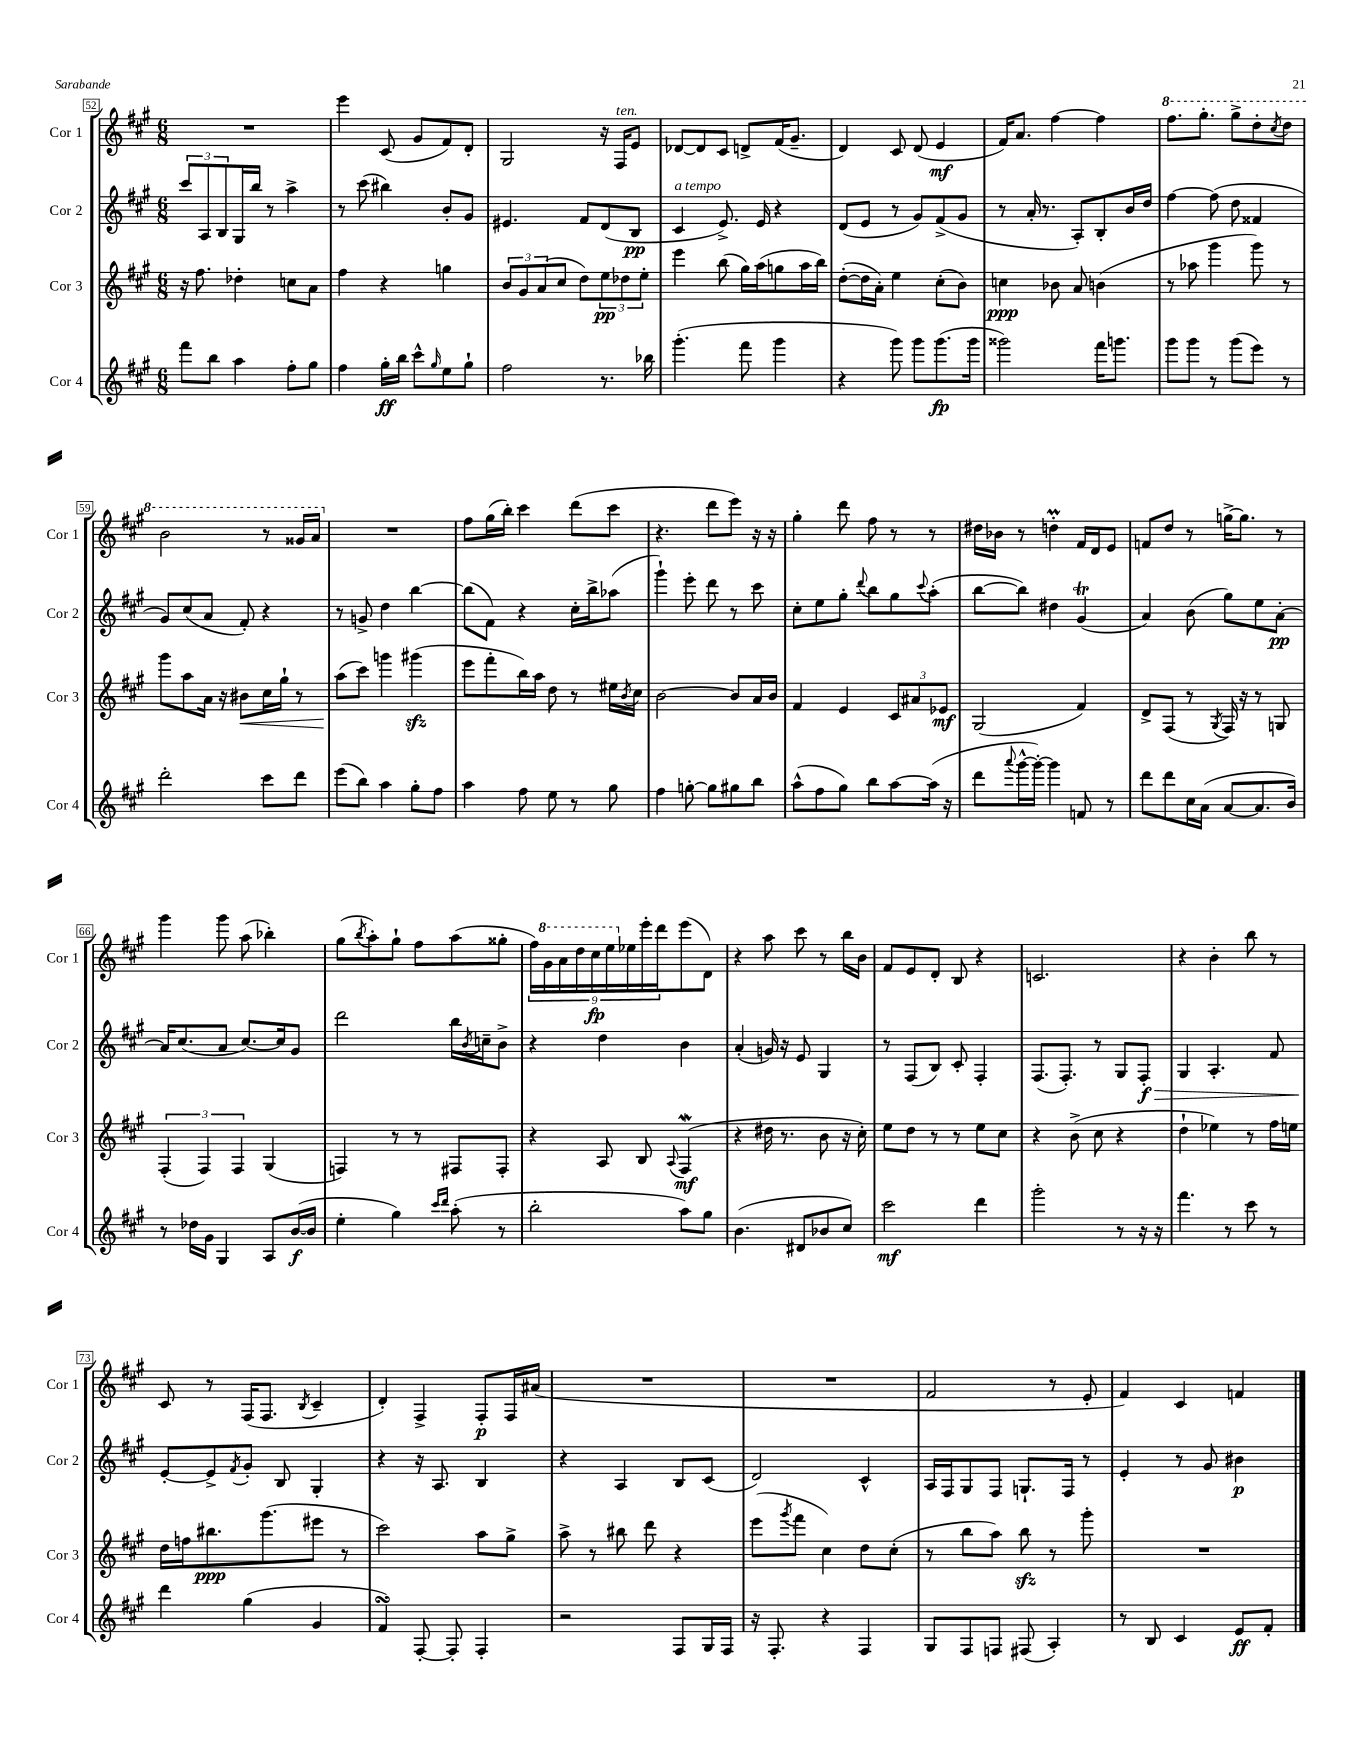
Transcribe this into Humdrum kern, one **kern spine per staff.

**kern	**kern	**kern	**kern
*staff4	*staff3	*staff2	*staff1
*clefG2	*clefG2	*clefG2	*clefG2
*k[f#c#g#]	*k[f#c#g#]	*k[f#c#g#]	*k[f#c#g#]
*M6/8	*M6/8	*M6/8	*M6/8
8fff#	16r	12ccc#	2.r
.	8.ff#	.	.
.	.	12A	.
8bb	.	.	.
.	.	12B	.
4aa	4dd-'	16G#	.
.	.	16bb	.
.	.	8r	.
8ff#'	8cc	4aa^	.
8gg#	8a	.	.
=	=	=	=
4ff#	4ff#	8r	4eee
.	.	(8ccc#	.
16gg#'	4r	4bb#)	(8c#
16bb	.	.	.
8ccc#^^	.	.	8g#
16qqgg#	.	.	.
8ee	4gg	8b'	8f#)
8gg#`	.	8g#	8d'
=	=	=	=
2ff#	12b	4.e#	2G#
.	12g#	.	.
.	(12a	.	.
.	8cc#	.	.
.	8dd)	8f#	.
8.r	12ee	(8d	16r
.	.	.	16F#
.	12dd-	.	.
.	.	8B	8e
.	12ee'	.	.
16bb-	.	.	.
=	=	=	=
(4.ggg#'	4eee	4c#	[8d-
.	.	.	8d-]
.	(8bb	8.e^)	8c#
8fff#	16gg#)	.	8d^
.	(16aa	16e	.
4ggg#	8gg	4r	(16f#
.	.	.	8.g#~
.	16aa	.	.
.	16bb)	.	.
=	=	=	=
4r	([8dd'	(8d	4d)
.	16dd]	8e	.
.	16a')	.	.
8ggg#)	4ee	8r	8c#
8ggg#	.	8g#)	(8d
(8.ggg#	(8cc#'	(8f#^	4e
.	8b)	8g#	.
16ggg#	.	.	.
=	=	=	=
2ggg##)	4cc	8r	16f#)
.	.	.	8.a
.	.	16a'	.
.	.	8.r	.
.	8b-	.	[4ff#
.	8a	8A')	.
16fff#	(4b	8B'	4ff#]
8.ggg	.	.	.
.	.	16b	.
.	.	16dd	.
=	=	=	=
8ggg#	8r	[4ff#	8.fff#
8ggg#	8aa-	.	.
.	.	.	8.ggg#'
8r	4ggg#	(8ff#]	.
(8ggg#	.	8dd	8ggg#^
8eee)	8ggg#)	4f##	8ddd'
.	.	.	8qccc#
8r	8r	.	8ddd
=	=	=	=
2ddd'	8ggg#	8g#)	2bb
.	8aa	(8cc#	.
.	16a	8a	.
.	16r	.	.
.	8b#	8f#')	.
8ccc#	16cc#	4r	8r
.	16gg#`	.	.
8ddd	8r	.	16gg##
.	.	.	16aa
=	=	=	=
(8eee	(8aa	8r	2.r
8bb)	8ccc#)	8g^	.
4aa	4ggg	4dd	.
8gg#'	(4ggg#	[4bb	.
8ff#	.	.	.
=	=	=	=
4aa	8eee	(8bb]	8ff#
.	8fff#'	8f#)	(16gg#
.	.	.	16bb')
8ff#	16bb)	4r	4ccc#
.	16aa	.	.
8ee	8dd	.	.
8r	8r	16cc#'	(8ddd
.	.	16bb^	.
8gg#	16ee#	(8aa-	8ccc#
.	8qb	.	.
.	16cc#	.	.
=	=	=	=
4ff#	[2b	4ggg#`)	4.r
[8gg'	.	8eee'	.
8gg]	.	8ddd	8ddd
8gg#	8b]	8r	8eee)
8bb	16a	8ccc#	16r
.	16b	.	16r
=	=	=	=
(8aa^^	4f#	8cc#'	4gg#'
8ff#	.	8ee	.
8gg#)	4e	8gg#'	8ddd
.	.	8qqddd	.
8bb	.	8bb	8ff#
[8aa	12c#	8gg#	8r
.	12a#	.	.
.	.	8qqccc#	.
(16aa]	.	(8aa'	8r
.	12e-	.	.
16r	.	.	.
=	=	=	=
8ddd	(2G#	[8bb	16dd#
.	.	.	16b-
8qqaaa	.	.	.
[16ggg#^^	.	8bb])	8r
16ggg#'_)	.	.	.
4ggg#]	.	4dd#	4dd'
8f	4f#)	(4g#	16f#
.	.	.	16d
8r	.	.	8e
=	=	=	=
8ddd	8d^	4a)	8f
8ddd	(8F#	.	8dd
16cc#	8r	(8b	8r
(16a	.	.	.
.	8qG#	.	.
[8a	16F#)	8gg#)	[16gg^
.	16r	.	8.gg]
8.a]	8r	8ee	.
.	8G	[8a'	8r
16b)	.	.	.
=	=	=	=
8r	(6F#'	16a]	4ggg#
.	.	(8.cc#	.
16dd-	.	.	.
.	6F#)	.	.
16g#	.	.	.
4G#	.	8a	8ggg#
.	6F#	.	.
.	.	[8.cc#)	(8aa
8A	(4G#	.	4bb-')
.	.	16cc#]	.
([16b	.	8g#	.
16b]	.	.	.
=	=	=	=
4ee'	4F)	2ddd	(8gg#
.	.	.	8qbb
.	.	.	8aa')
4gg#)	8r	.	8gg#`
.	8r	.	8ff#
16qqccc#	.	.	.
16qqddd	.	.	.
(8aa'	8F#	16bb	(8aa
.	.	8qb	.
.	.	16cc~	.
8r	8F#'	8b^	8gg##'
=	=	=	=
2bb'	4r	4r	18ff#)
.	.	.	18gg#
.	.	.	18aa
.	.	.	18ddd
.	.	.	18ccc#
.	8A	4dd	.
.	.	.	18eee
.	.	.	18ee-
.	8B	.	.
.	.	.	18eee'
.	.	.	18ddd
.	8qqA	.	.
8aa)	(4F#	4b	(8eee
8gg#	.	.	8d)
=	=	=	=
(4.b	4r	(4a'	4r
.	16dd#	16g)	8aa
.	8.r	16r	.
8d#	.	8e	8ccc#
8b-	8b	4G#	8r
8cc#)	16r	.	16bb
.	16cc#')	.	16b
=	=	=	=
2ccc#	8ee	8r	8f#
.	8dd	(8F#	8e
.	8r	8B)	8d'
.	8r	8c#'	8B
4ddd	8ee	4F#'	4r
.	8cc#	.	.
=	=	=	=
2ggg#'	4r	(8.F#	2.c
.	.	8.F#')	.
.	(8b^	.	.
.	8cc#	8r	.
8r	4r	8G#	.
16r	.	8F#'	.
16r	.	.	.
=	=	=	=
4.fff#	4dd`	4G#	4r
.	4ee-)	4.A'	4b'
8r	.	.	.
8ccc#	8r	.	8bb
8r	16ff#	8f#	8r
.	16ee	.	.
=	=	=	=
4ddd	16dd	[8e'	8c#
.	16ff	.	.
.	8.bb#	8e^]	8r
.	.	8qf#	.
(4gg#	.	8g#'	(16F#
.	(8.ggg#	.	8.F#
.	.	8B	.
.	.	.	8qB
4g#	8eee#	4G#'	4c#~
.	8r	.	.
=	=	=	=
4f#)	2ccc#)	4r	4d')
[8F#'	.	16r	4F#^
.	.	8.A	.
8F#']	.	.	.
4F#'	8aa	4B	8F#'
.	8gg#^	.	16F#
.	.	.	(16a#
=	=	=	=
2r	8aa^	4r	2.r
.	8r	.	.
.	8bb#	4A	.
.	8ddd	.	.
8F#	4r	8B	.
16G#	.	(8c#	.
16F#	.	.	.
=	=	=	=
16r	(8eee	2d)	2.r
8.F#'	.	.	.
.	8qggg#	.	.
.	8fff#	.	.
4r	4cc#)	.	.
4F#	8dd	4c#^^	.
.	(8cc#'	.	.
=	=	=	=
8G#	8r	16A	2f#
.	.	16F#	.
8F#	8bb	8G#	.
8F	8aa)	8F#	.
(8F#	8bb	8.G`	.
4A')	8r	.	8r
.	.	16F#	.
.	8ggg#'	8r	8e'
=	=	=	=
8r	2.r	4e'	4f#)
8B	.	.	.
4c#	.	8r	4c#
.	.	8g#	.
8e	.	4b#	4f
8f#'	.	.	.
==	==	==	==
*-	*-	*-	*-
